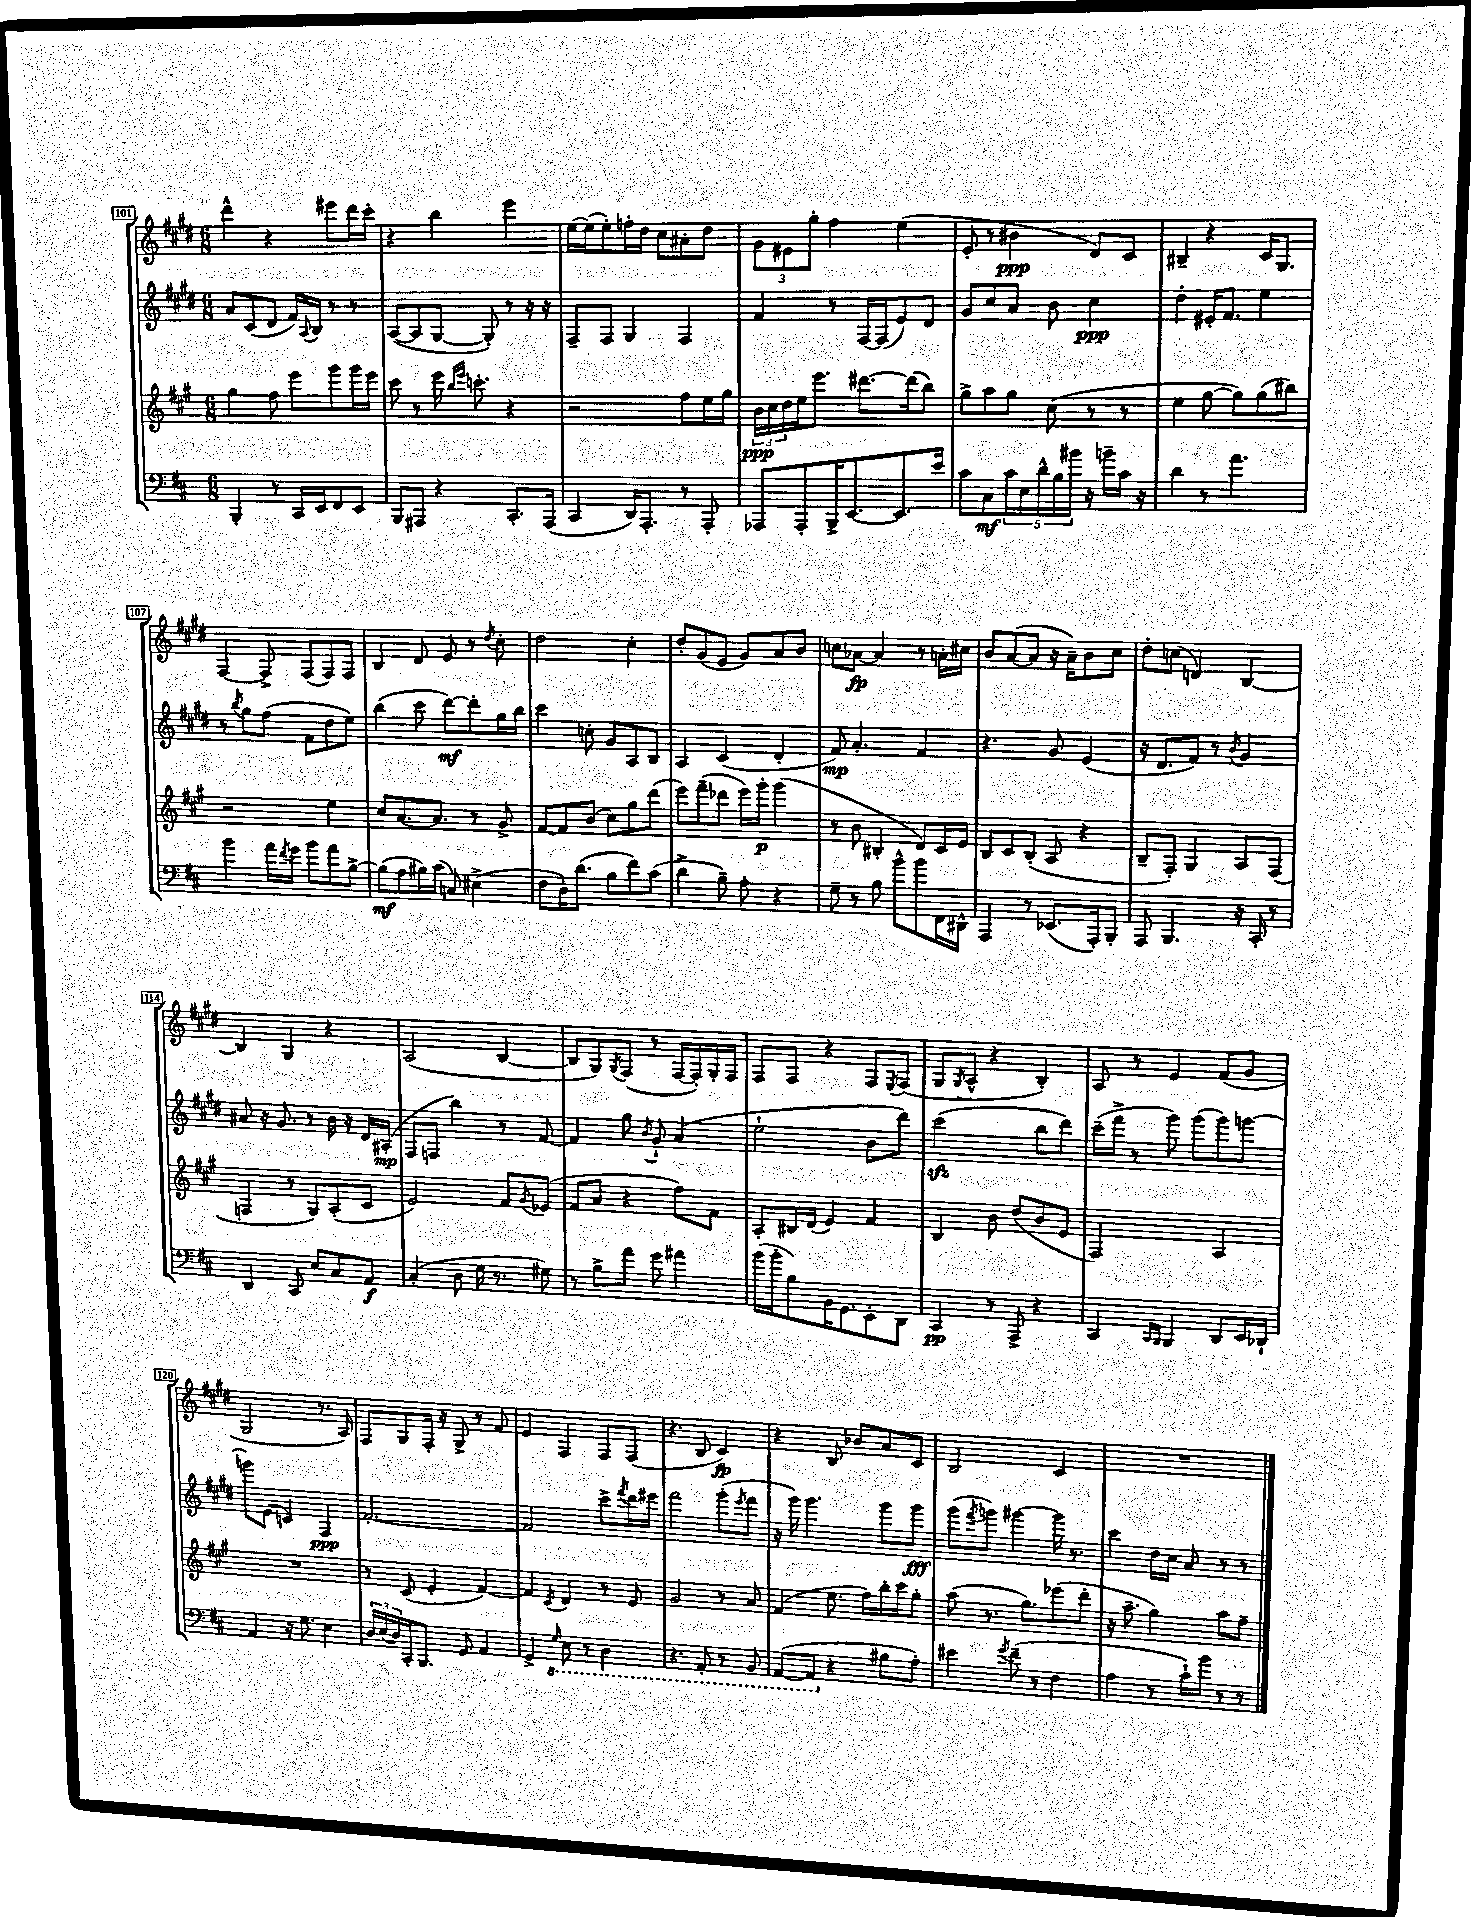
<<
\new StaffGroup <<
\new Staff = "s0" {
    \clef treble \key e \major \numericTimeSignature \time 6/8
    dis'''4-^ r4 eis'''8 dis'''16 cis'''16-. |
    r4 b''4 e'''4 |
    e''16~ e''16( e''8-.) f''16-. dis''16 cis''8 ais'8-. dis''8 |
    \tuplet 3/2 { gis'8 eis'8 gis''8-. } fis''4 e''4( |
    e'8-. r8 bis'4\ppp dis'8) cis'8 |
    bis4-- r4 cis'16 gis8. |
    fis4~ fis8-> fis8( fis8) fis8 |
    b4 dis'8 e'8 r8 \acciaccatura { dis''8 } cis''8-. |
    dis''2 cis''4-. |
    dis''8-. gis'8( e'8 gis'8) a'8 b'8 |
    c''8 aes'8~\fp aes'4 r8 a'16-. cis''16 |
    b'8 a'8~( a'8 r16 a'16--) b'8 cis''8 |
    dis''8-. c''8( d'4) b4~ |
    b4 gis4 r4 |
    a2( b4~ |
    b8 gis8) \acciaccatura { gis8 } fis8( r8 fis16~ fis16-.) gis16-. fis16 |
    fis8 fis8 r4 fis8 \acciaccatura { e8 } fis8( |
    gis8 \acciaccatura { gis8 } a8-^ r4 b4-.) |
    a8 r8 e'4 fis'8( gis'8 |
    gis2 r8. a16) |
    fis8 gis8 fis16-. r16 gis8-> r8 fis'8 |
    e'4 fis4 fis8 fis8( |
    r4. b8 cis'4\fp) |
    r4 b8 bes'8 a'8 cis'8 |
    b2 cis'4 |
    R2. \bar "|." |
}
\new Staff = "s1" {
    \clef treble \key e \major \numericTimeSignature \time 6/8
    a'8 cis'8( dis'8 fis'16) \appoggiatura { a8 } b16 r8 r8 |
    a8~( a8 gis8~ gis8-.) r8 r16 r16 |
    fis8-- fis8 gis4 fis4 |
    fis'4 r8 fis16~ fis16( e'8) dis'8 |
    gis'8 cis''8 a'8 b'8 cis''4\ppp |
    dis''4-. eis'16-. fis'8. e''4 |
    r8 \acciaccatura { b''8 } gis''8 fis''8( fis'8 dis''8 e''8) |
    b''4( cis'''8 dis'''8~\mf) dis'''8-. gis''16 b''16 |
    cis'''4 c''8-. gis'8 a8 b8 |
    a4 cis'4( dis'4-. |
    fis'8\mp) a'4.-. fis'4 |
    r4. gis'8 e'4( |
    r16 dis'8. fis'8) r8 \acciaccatura { b'8 } gis'4 |
    ais'8 r16 gis'8. r8 b'16 r16 dis'16 ais16-.\mp( |
    fis8 f8 b''4) r8 fis'8~ |
    fis'4 gis''8 \acciaccatura { b'8 } gis'8-! a'4( |
    e''2-! b'8 dis'''8) |
    cis'''2\sfz( b''8 dis'''8) |
    cis'''16--( fis'''16-> r8 gis'''8) gis'''8( gis'''8) g'''8~ |
    g'''8 e'8( c'4) fis4\ppp |
    fis'2.~-. |
    fis'2 cis'''8-> \acciaccatura { fis'''8 } dis'''16 eis'''16 |
    fis'''2 gis'''8-.( \acciaccatura { e'''8 } fis'''8 |
    r16 gis'''16) gis'''4. gis'''8 gis'''8\fff |
    gis'''8( \acciaccatura { fis'''8 } g'''8) gis'''4~ gis'''16 r8. |
    cis'''4 dis''16 cis''16 a'8 r8 r8 \bar "|." |
}
\new Staff = "s2" {
    \clef treble \key a \major \numericTimeSignature \time 6/8
    gis''4 fis''8 e'''8 gis'''8 gis'''16 e'''16 |
    cis'''8 r8 e'''16 \grace { b''16 e'''16 } c'''8.-. r4 |
    r2 fis''8 e''16 gis''16 |
    \tuplet 3/2 { b'16\ppp cis''16 d''16 } e''16 e'''8. dis'''8.~ dis'''16( b''8) |
    gis''8-> a''8 gis''8 cis''8( r8 r8 |
    e''4 gis''8~ gis''8) gis''8( bis''8) |
    r2 e''4 |
    cis''8 a'8.~ a'8. r8 gis'8-> |
    fis'8~ fis'8 b'8( cis''8) gis''8 d'''8( |
    e'''8) fis'''8--( des'''8 e'''16) gis'''16-.\p gis'''4( |
    r8 b'8 bis4-. d'8) cis'16 e'16 |
    b8 cis'8 b8-.( a8 r4 |
    b8-- fis8-.) gis4 a8 fis8( |
    f4 r8 gis8) a8-.( cis'8 |
    e'2) fis'8 \acciaccatura { gis'8 } ees'8( |
    fis'8 a'8 r4 fis''8) fis'8 |
    a8-. bis16 d'16( e'4) fis'4 |
    b4 b'8 d''8( b'8 e'8 |
    fis2) a4 |
    R2. |
    r8 cis'8( e'4-. fis'4~) |
    fis'4 \acciaccatura { cis'8 } d'4 r8 e'8 |
    gis'2 r8 a'8 |
    fis'4( e''8. fis''16) b''16-. cis'''16 gis''8-. |
    a''8( r8. gis''8.) ees'''8( d'''8-. |
    r16 a''8.-- gis''4) a''8 fis''8-- \bar "|." |
}
\new Staff = "s3" {
    \clef bass \key d \major \numericTimeSignature \time 6/8
    b,,4-. r8 cis,16 e,16 fis,8 e,8 |
    b,,8 ais,,8 r4 cis,8.-. ais,,16( |
    cis,4 d,16) a,,8.-. r8 a,,8-. |
    aes,,8 aes,,8-. b,,16-> e,8.~ e,8. e'16 |
    cis'8 cis8\mf \tuplet 5/4 { cis'16 e16 d'16-^ b16 bis'16 } r16 b'16-- cis'16 r16 |
    d'4 r8 a'4. |
    b'4 a'16 \acciaccatura { fis'8 } g'16 b'8 a'8 b8~-> |
    b8\mf( a8 bis16) cis'16( c8) eis4->( |
    fis8 d16-.) d'8.( b8 fis'8) cis'8( |
    d'4-> b8--) a8-. r4 |
    g8-- r8 b8 b'8-^ b'8 fis,16 dis,16-^ |
    a,,4 r8 ees,8.( a,,16-.) b,,8-. |
    a,,8 b,,4. r16 cis,16-. r8 |
    d,4 cis,8 e8 cis8 a,8\f |
    cis4-.( d8 g16 r8. gis8) |
    r8 b8-> a'8 g'8 ais'4 |
    b'16( b'16-. b8) b,16 g,8. e,8-. d,8 |
    cis,4\pp r8 a,,8-> r4 |
    cis,4 \grace { cis,16 b,,16 } b,,4 d,8 e,16 des,16-! |
    a,4 r16 g8. e4 |
    \tuplet 3/2 { d16 e16( d16) } cis,16-. b,,8. g,8 a,4 |
    g,4-> \ottava #-1 \grace { g,16 } e,8 r8 d,4 |
    r4. a,,8-. r8 b,,8 |
    a,,8~( a,,8 \ottava #0 r4 bis8 a8-.) |
    eis'4 \acciaccatura { g'8 } fis'8--( r8 fis4 |
    a4 r8 cis'16-!) b'16 r8 r8 \bar "|." |
}
>>
>>
\layout { \context { \Score currentBarNumber = #101 \override BarNumber.stencil = #(make-stencil-boxer 0.1 0.3 ly:text-interface::print) } }
